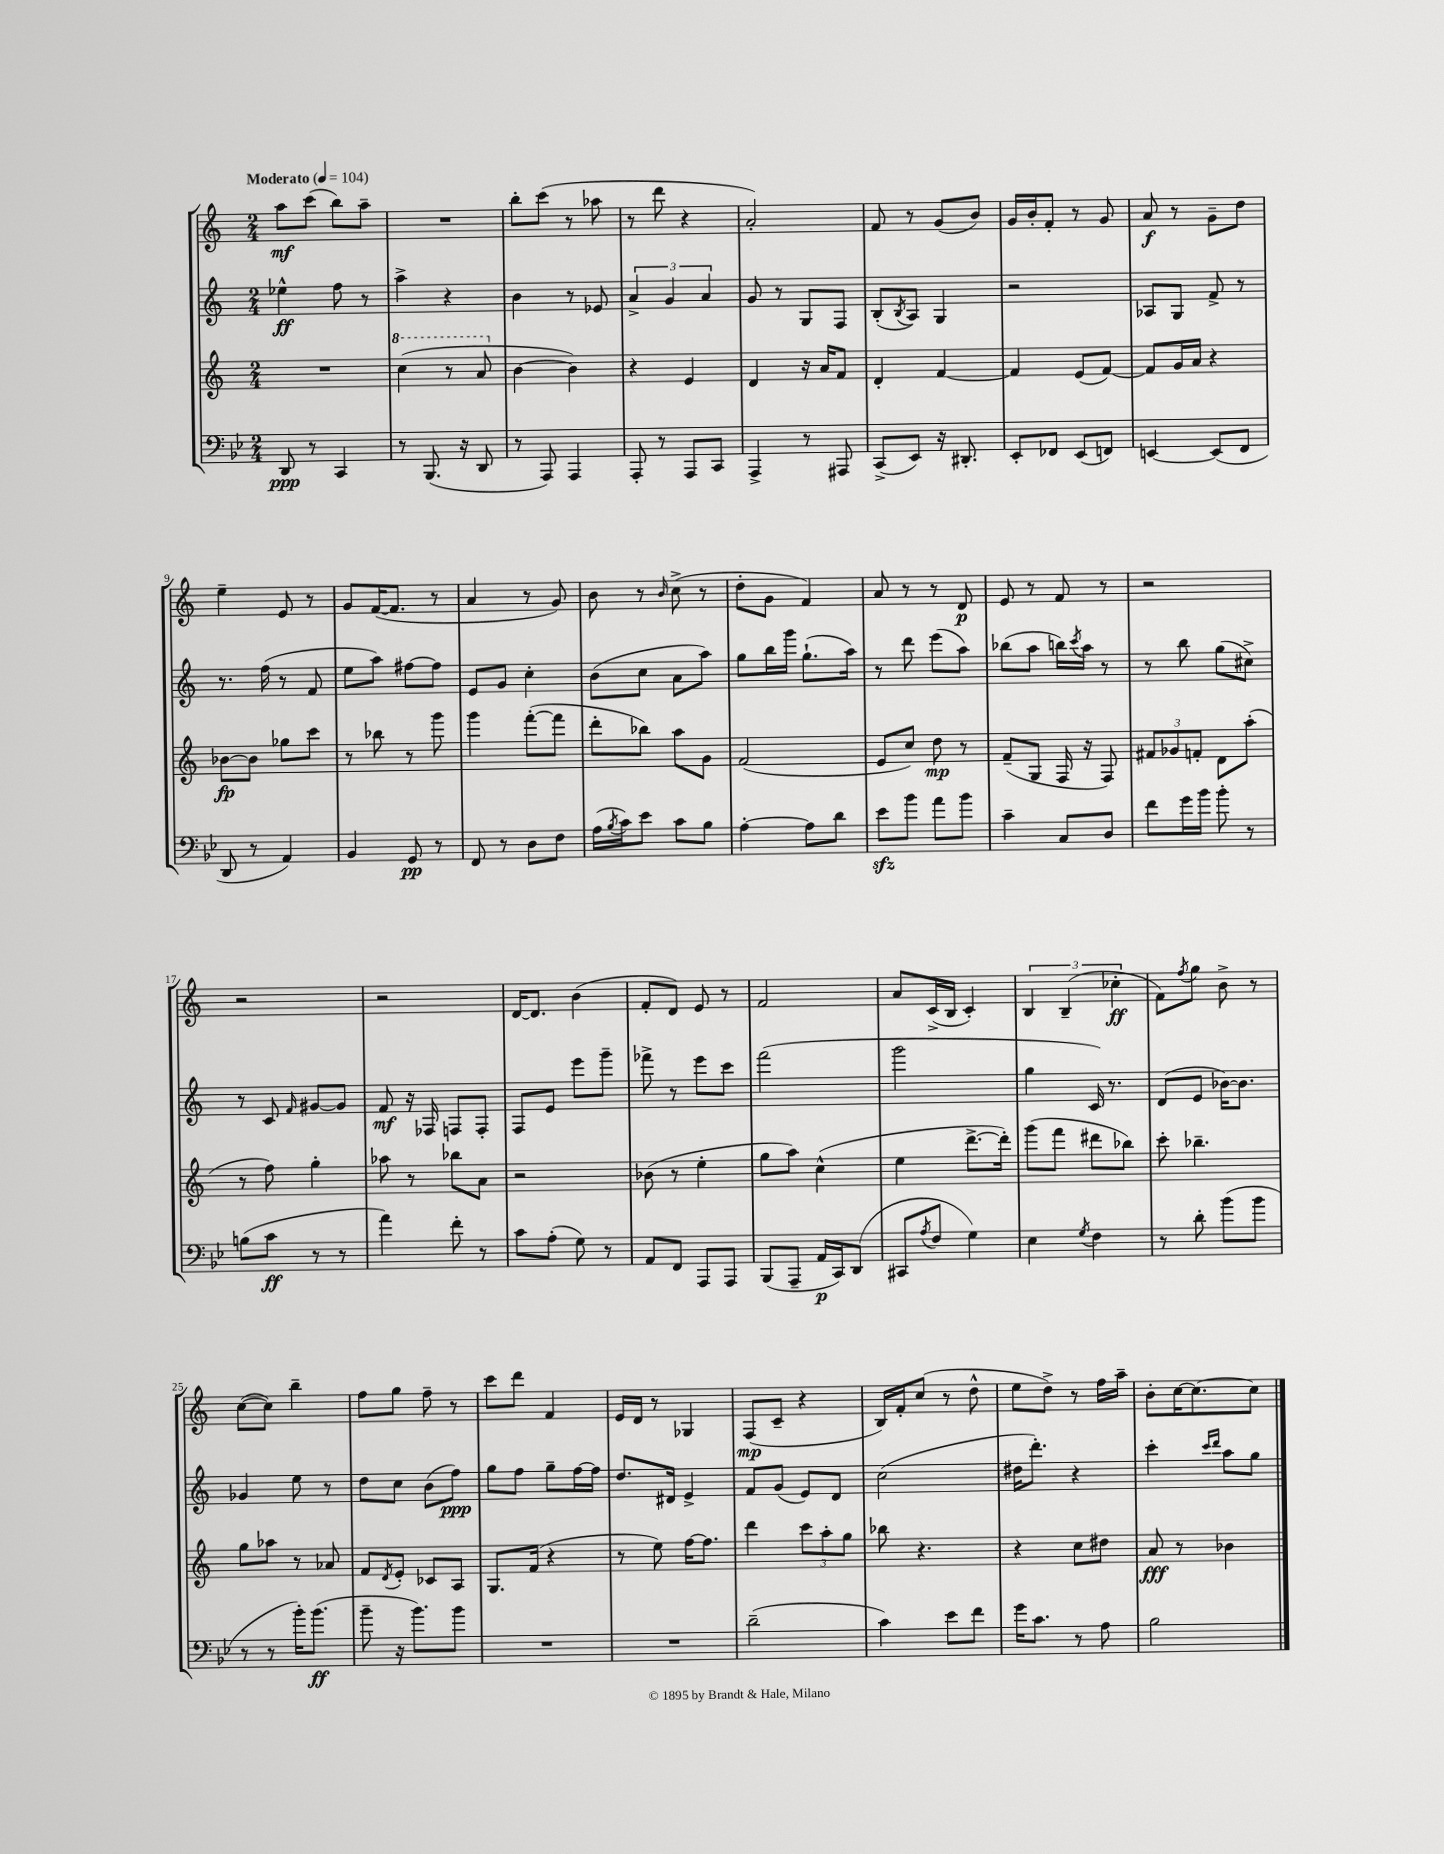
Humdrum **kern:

**kern	**kern	**kern	**kern
*staff4	*staff3	*staff2	*staff1
*clefF4	*clefG2	*clefG2	*clefG2
*k[b-e-]	*k[]	*k[]	*k[]
*M2/4	*M2/4	*M2/4	*M2/4
*MM104	*MM104	*MM104	*MM104
8DD	2r	4ee-^^	8aa
8r	.	.	(8ccc
4CC	.	8ff	8bb)
.	.	8r	8aa~
=	=	=	=
8r	(4ccc	4aa^	2r
(8.BBB-	.	.	.
.	8r	4r	.
16r	.	.	.
8DD	8aa	.	.
=	=	=	=
8r	[4b	4b	8bb'
8AAA)	.	.	(8ccc
4AAA	4b])	8r	8r
.	.	8e-	8aa-
=	=	=	=
8AAA'	4r	6a^	8r
8r	.	.	8ddd
.	.	6g	.
8AAA	4e	.	4r
.	.	6a	.
8CC	.	.	.
=	=	=	=
4AAA^	4d	8g	2a')
.	.	8r	.
8r	16r	8G	.
.	16a	.	.
8AAA#	8f	8F	.
=	=	=	=
(8CC^	4d'	(8B'	8f
.	.	8qB	.
8EE-)	.	8A)	8r
16r	[4f	4G	(8g
8.DD#'	.	.	.
.	.	.	8b)
=	=	=	=
8EE-'	4f]	2r	16g
.	.	.	16b'
8FF-	.	.	8f'
(8EE-	(8e	.	8r
8FF)	[8f)	.	8g
=	=	=	=
[4EE	8f]	8A-	8a
.	16g	8G	8r
.	16a	.	.
(8EE]	4r	8f^	8g~
8FF	.	8r	8dd
=	=	=	=
8DD	[8b-	8.r	4ee~
8r	8b-]	.	.
.	.	(16ff	.
4AA)	8gg-	8r	8e
.	8ccc	8f	8r
=	=	=	=
4BB-	8r	8ee	8g
.	8bb-	8aa)	([16f
.	.	.	8.f]
8GG	8r	[8ff#	.
8r	8ggg	8ff#]	8r
=	=	=	=
8FF	4ggg	8e	4a
8r	.	8g	.
8D	([8fff'	4cc'	8r
8F	8fff]	.	8g)
=	=	=	=
(16A	8ddd'	(8b	8b
8qB-	.	.	.
16c)	.	.	.
8e-	8bb-)	8cc	8r
.	.	.	16qqb
8c	8aa	8a	(8cc^
8B-	8g	8aa)	8r
=	=	=	=
[4A'	(2f	8gg	8dd'
.	.	16bb	8g
.	.	16ggg	.
8A]	.	(8.gg`	4f)
8d	.	.	.
.	.	16aa)	.
=	=	=	=
8e-	8e	8r	8a
8b-	8cc)	8ddd	8r
8a	8dd	(8eee	8r
8b-	8r	8aa)	8d
=	=	=	=
4c~	(8f~	(8bb-	8e
.	8G	8aa	8r
8C	16F	16bb)	8f
.	.	8qccc	.
.	16r	16aa	.
8D	8F)	8r	8r
=	=	=	=
8f	12f#	8r	2r
.	12g-	.	.
16g	.	8bb	.
.	12f'	.	.
16b-	.	.	.
8b-'	8d	(8gg	.
8r	(8aa'	8cc#^)	.
=	=	=	=
(8B	8r	8r	2r
8c	8ff)	8c	.
.	.	16qqf	.
8r	4gg'	[8g#	.
8r	.	8g#]	.
=	=	=	=
4a)	8aa-	8f	2r
.	8r	16r	.
.	.	16F-	.
8f'	8bb-	8F	.
8r	8a	8F'	.
=	=	=	=
8c	2r	8F	[16d
.	.	.	8.d]
(8A'	.	8e	.
8G)	.	8eee	(4b
8r	.	8ggg~	.
=	=	=	=
8AA	(8b-	8fff-^	8f'
8FF	8r	8r	8d)
8AAA	4ee'	8eee	8e
8AAA	.	8ccc	8r
=	=	=	=
(8BBB-	8gg	(2fff	2f
8AAA~	8aa)	.	.
16AA	(4cc^^	.	.
16CC)	.	.	.
(8DD	.	.	.
=	=	=	=
8CC#	4ee	2ggg	8a
8qA	.	.	.
8F	.	.	(16c^
.	.	.	16B
4G)	[8.ddd^	.	4c')
.	16ddd'])	.	.
=	=	=	=
4E-	(8ggg	4gg	6B
.	8fff	.	.
.	.	.	(6B~
8qG	.	.	.
4F	8ddd#	16c)	.
.	.	8.r	.
.	.	.	6cc-'
.	8bb-)	.	.
=	=	=	=
8r	8ccc'	(8d	8f)
.	.	.	8qff
8d'	4.bb-~	8e	8gg
(8b-	.	[16b-)	8b^
.	.	8.b-]	.
8b-	.	.	8r
=	=	=	=
8r	8gg	4g-	([8cc
8r	8aa-	.	8cc])
16b-')	8r	8ee	4bb~
(8.b-	.	.	.
.	8a-	8r	.
=	=	=	=
8b-~	8f	8dd	8ff
.	8qd	.	.
16r	8e'	8cc	8gg
8.b-)	.	.	.
.	8c-	(8b	8ff~
8b-	8A	8ff)	8r
=	=	=	=
2r	8.G	8gg	8ccc
.	.	8ff	8ddd
.	(16f	.	.
.	4r	8gg~	4f
.	.	[16ff	.
.	.	16ff]	.
=	=	=	=
2r	8r	8.dd	16e
.	.	.	16d
.	8ee)	.	8r
.	.	16d#	.
.	[16ff	4e^	4G-
.	8.ff]	.	.
=	=	=	=
(2d~	4ddd	8f	(8F
.	.	(8g	8c~
.	12ccc	8e)	4r
.	12aa'	.	.
.	.	8d	.
.	12gg	.	.
=	=	=	=
4c)	8bb-	(2cc	16B)
.	.	.	16f'
.	4.r	.	(8cc
8e-	.	.	8r
8f	.	.	8dd^^
=	=	=	=
16g	4r	16dd#	8ee
8.c	.	8.ddd')	.
.	.	.	8dd^)
8r	8cc	4r	8r
8A	8dd#	.	16ff
.	.	.	16aa~
=	=	=	=
2B-	8a	4ccc'	8b'
.	8r	.	[16cc
.	.	.	8.cc_
.	.	16qqccc	.
.	.	16qqddd	.
.	4b-	8aa	.
.	.	8gg	8cc]
==	==	==	==
*-	*-	*-	*-
